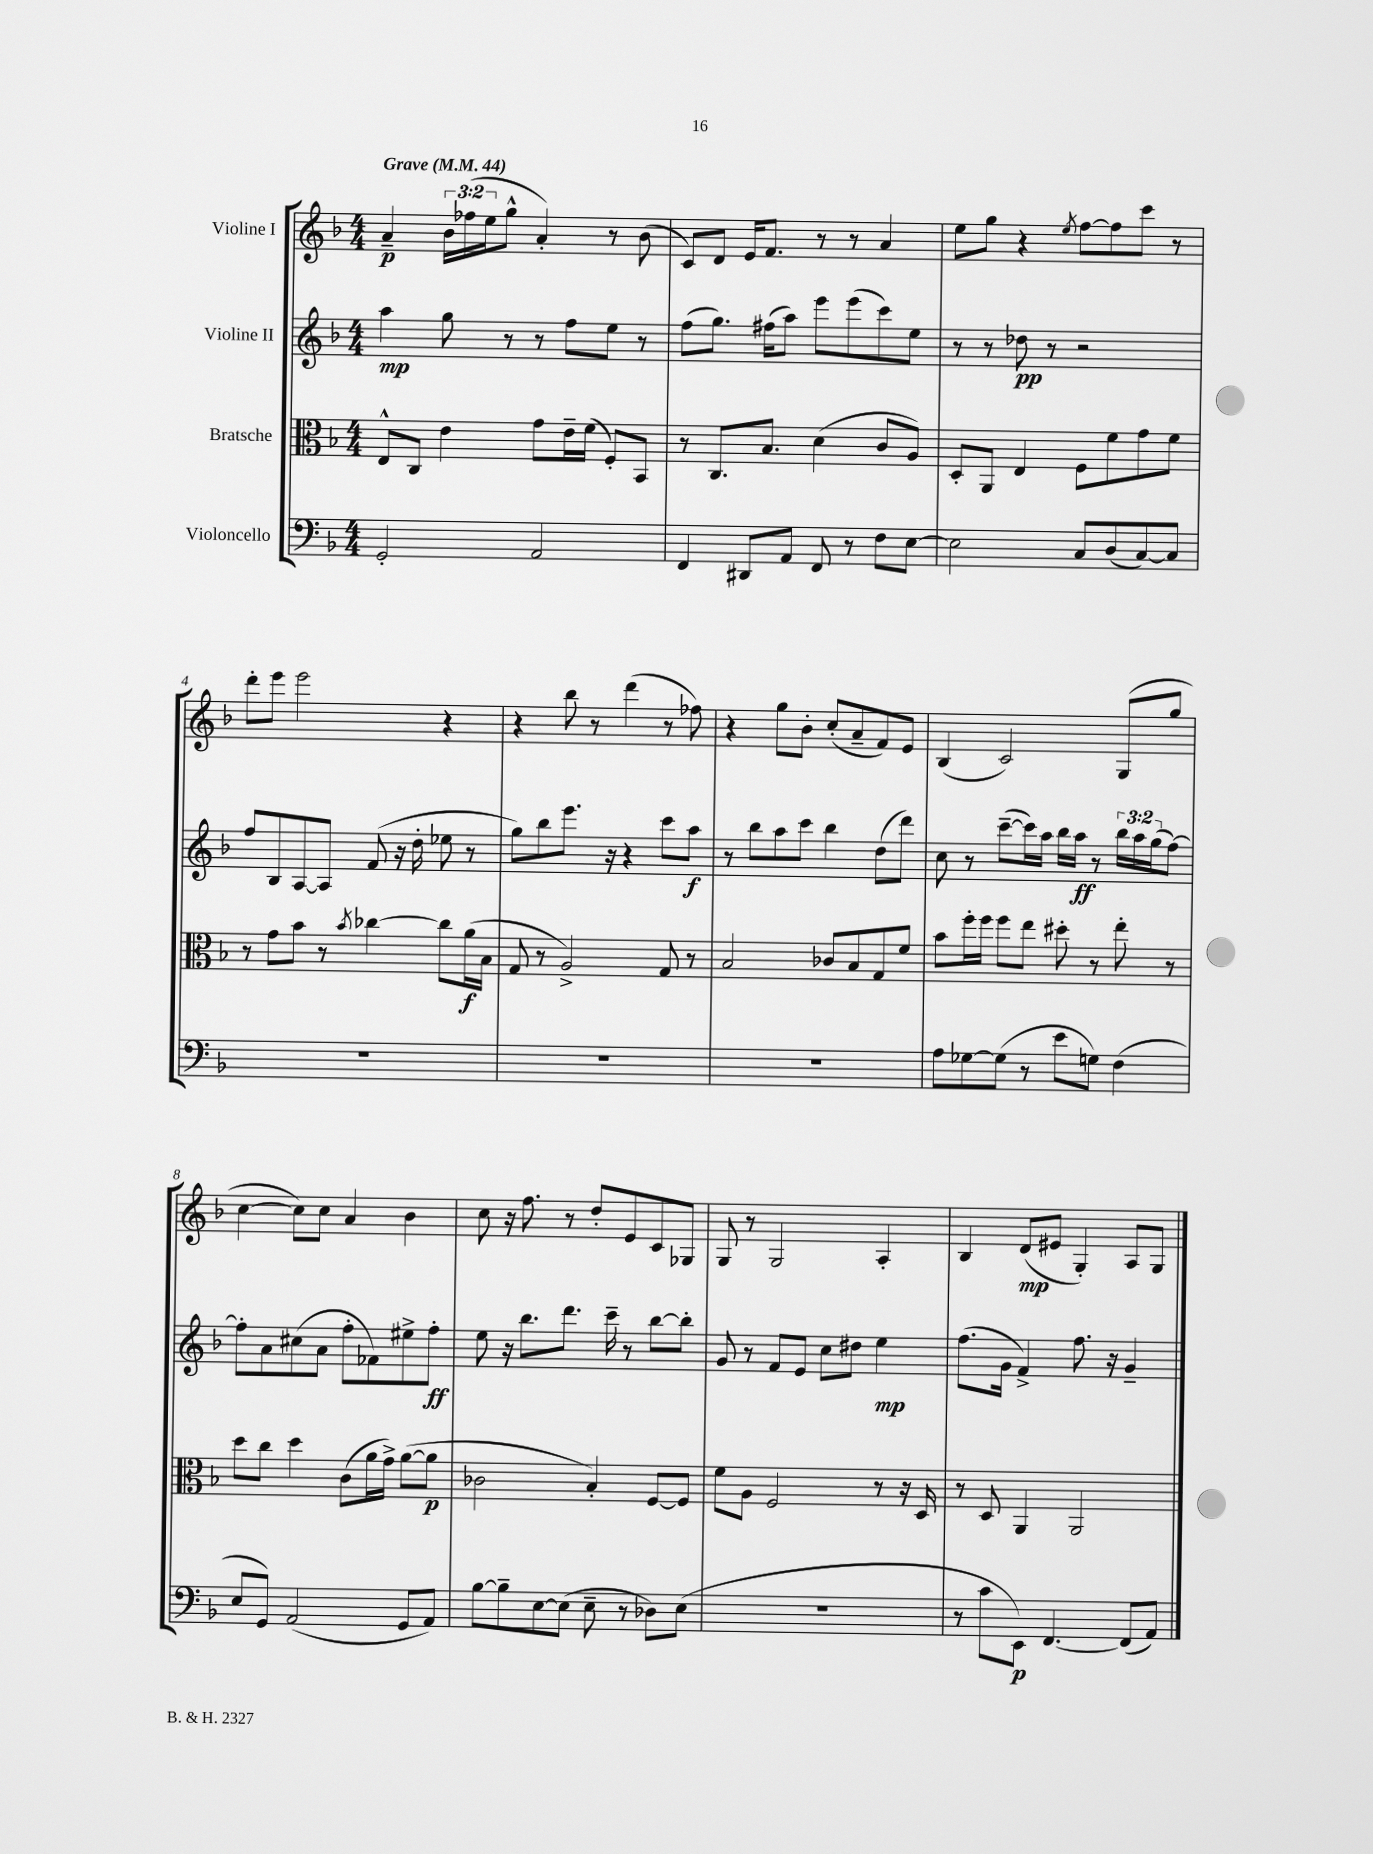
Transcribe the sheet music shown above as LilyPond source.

<<
\new StaffGroup <<
\new Staff = "s0" \with { instrumentName = "Violine I" } {
    \clef treble \key f \major \numericTimeSignature \time 4/4 \override Staff.TupletNumber.text = #tuplet-number::calc-fraction-text \tempo "Grave" 4 = 44
    a'4--\p \tuplet 3/2 { bes'16 fes''16( e''16 } g''8-^ a'4-.) r8 bes'8( |
    c'8) d'8 e'16 f'8. r8 r8 a'4 |
    e''8 g''8 r4 \acciaccatura { e''8 } f''8~ f''8 c'''8 r8 |
    d'''8-. e'''8 e'''2 r4 |
    r4 bes''8 r8 d'''4( r8 fes''8) |
    r4 g''8 bes'8-. c''8-.( a'8-- f'8) e'8 |
    bes4( c'2) g8( g''8 |
    c''4~ c''8) c''8 a'4 bes'4 |
    c''8 r16 f''8. r8 d''8-. e'8 c'8 ges8 |
    g8 r8 g2 a4-. |
    bes4 d'8\mp( eis'8 g4-.) a8 g8 \bar "|." |
}
\new Staff = "s1" \with { instrumentName = "Violine II" } {
    \clef treble \key f \major \numericTimeSignature \time 4/4 \override Staff.TupletNumber.text = #tuplet-number::calc-fraction-text
    a''4\mp g''8 r8 r8 f''8 e''8 r8 |
    f''8( g''8.) fis''16( a''8) e'''8 e'''8( c'''8) e''8 |
    r8 r8 des''8\pp r8 r2 |
    f''8 bes8 a8~ a8 f'8( r16 d''16-. ees''8 r8 |
    g''8) bes''8 e'''8. r16 r4 c'''8 a''8\f |
    r8 bes''8 a''8 c'''8 bes''4 d''8( d'''8) |
    c''8 r8 c'''8~--( c'''16) a''16 bes''16 a''16\ff r8 \tuplet 3/2 { bes''16 a''16 g''16( } f''8~) |
    f''8-. a'8 cis''8( a'8 f''8-. fes'8) eis''8-> f''8-.\ff |
    e''8 r16 bes''8. d'''8. c'''16-- r8 bes''8~ bes''8-. |
    g'8 r8 f'8 e'8 c''8 dis''8 e''4\mp |
    f''8.( g'16 f'4->) f''8. r16 g'4-- \bar "|." |
}
\new Staff = "s2" \with { instrumentName = "Bratsche" } {
    \clef alto \key f \major \numericTimeSignature \time 4/4
    e8-^ c8 e'4 g'8 e'16-- f'16( f8-.) bes,8 |
    r8 c8. bes8. d'4( c'8 a8) |
    d8-. a,8 e4 f8 f'8 g'8 f'8 |
    r8 g'8 bes'8 r8 \acciaccatura { bes'8 } ces''4~ ces''8 a'16\f( bes16 |
    g8 r8 a2->) g8 r8 |
    bes2 ces'8 bes8 g8 f'8 |
    bes'8 f''16-. f''16 f''8 e''8 dis''8-. r8 e''8-. r8 |
    d''8 c''8 d''4 c'8( a'16 g'16->) a'8~( a'8\p |
    ces'2 bes4-.) f8~ f8 |
    f'8 a8 f2 r8 r16 d16 |
    r8 d8 a,4 a,2 \bar "|." |
}
\new Staff = "s3" \with { instrumentName = "Violoncello" } {
    \clef bass \key f \major \numericTimeSignature \time 4/4
    g,2-. a,2 |
    f,4 dis,8 a,8 f,8 r8 f8 e8~ |
    e2 c8 d8( c8~) c8 |
    R1 |
    R1 |
    R1 |
    a8 ges8~ ges8( r8 e'8 g8) f4( |
    e8 g,8) a,2( g,8 a,8) |
    bes8~ bes8-- e8~ e8( e8-- r8 des8) e8( |
    r1 |
    r8 c'8 e,8\p) f,4.~ f,8( a,8) \bar "|." |
}
>>
>>
